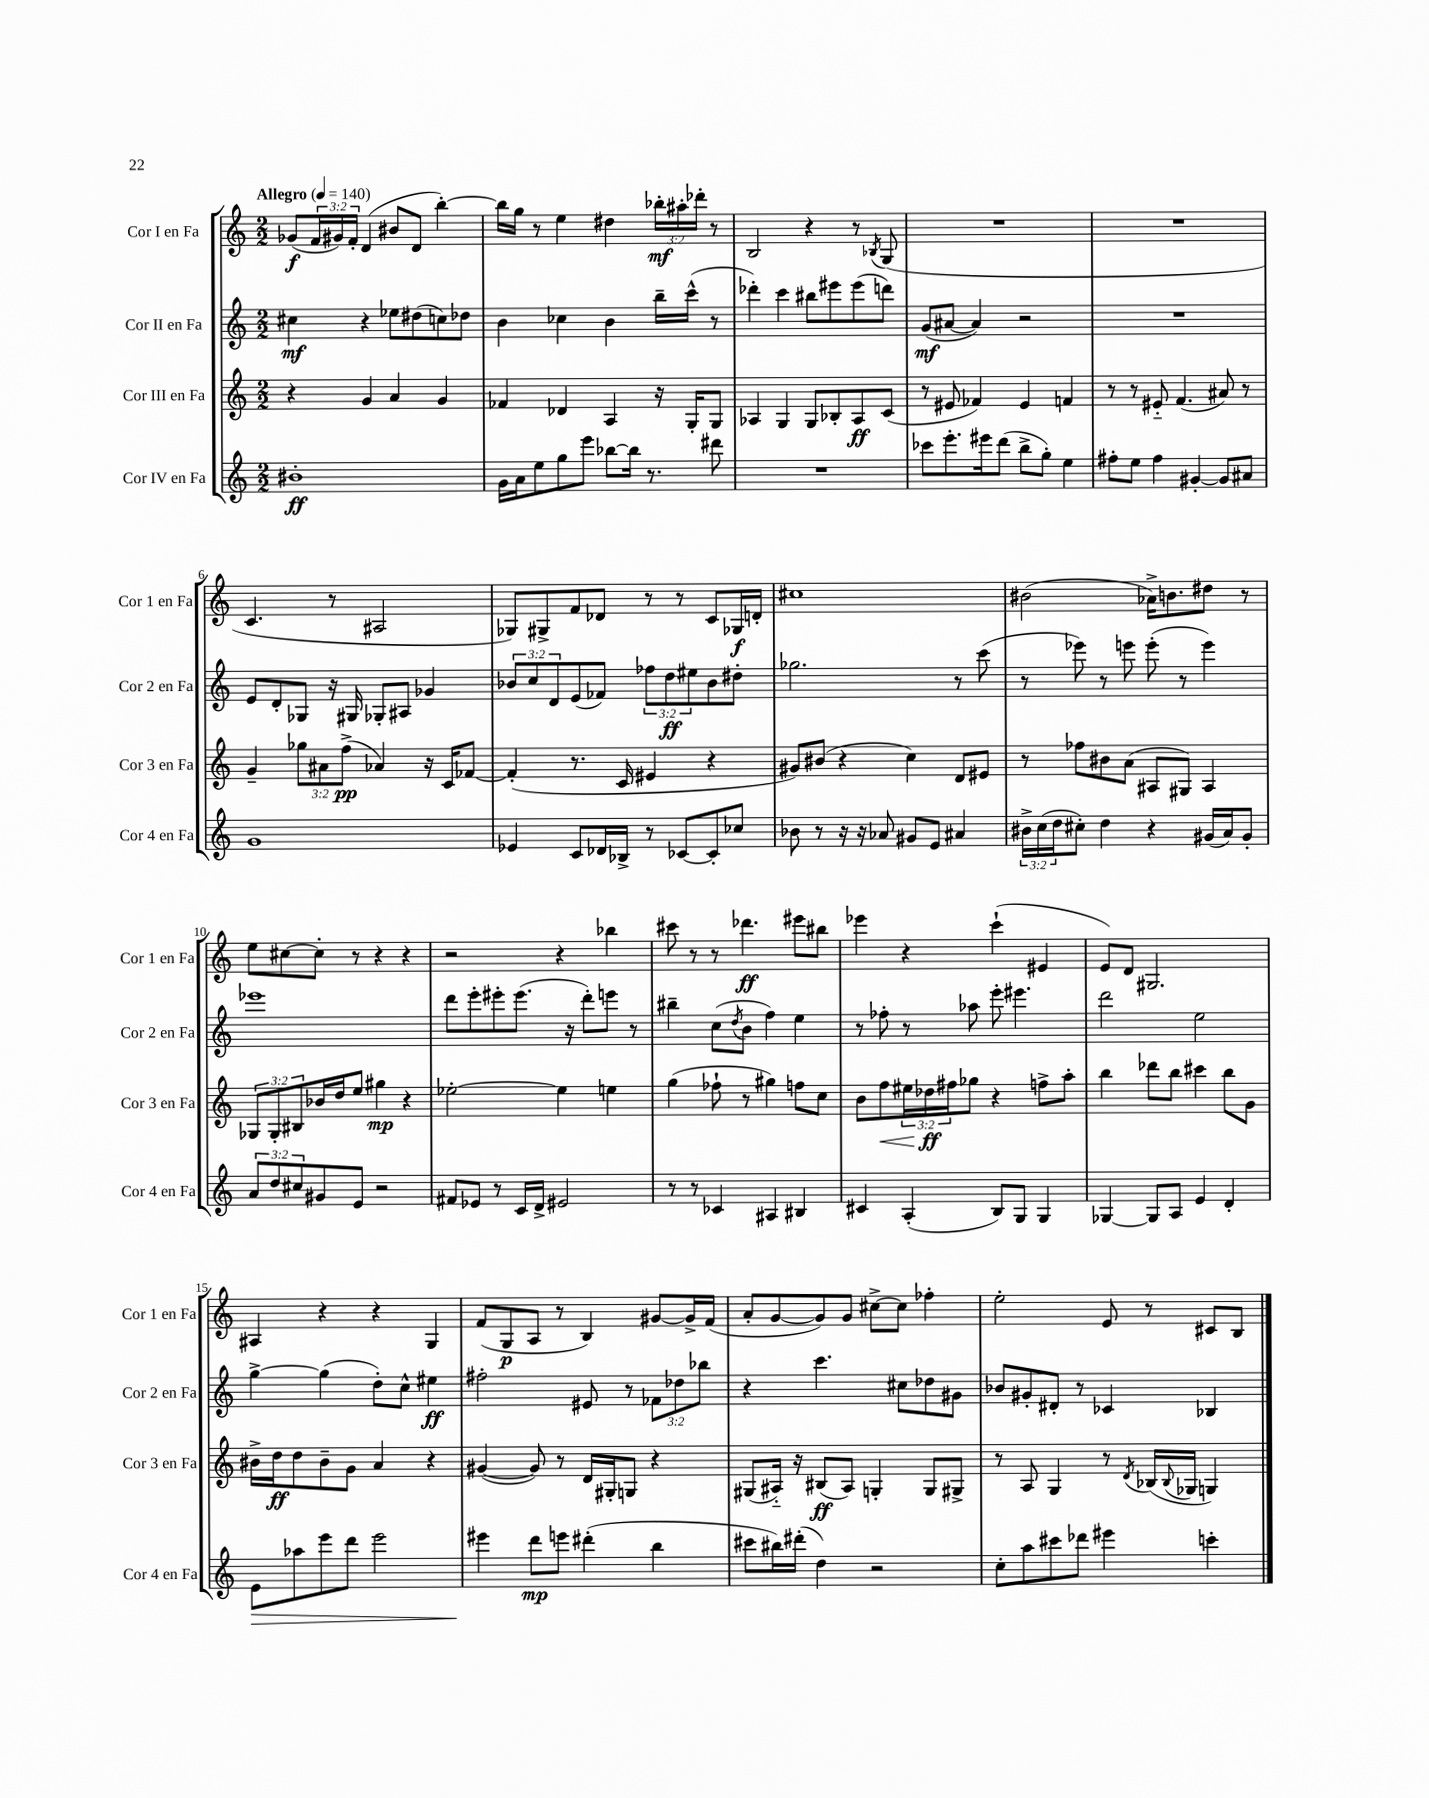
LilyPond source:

<<
\new StaffGroup <<
\new Staff = "s0" \with { instrumentName = "Cor I en Fa" shortInstrumentName = "Cor 1 en Fa" } {
    \clef treble \key c \major \numericTimeSignature \time 2/2 \override Staff.TupletNumber.text = #tuplet-number::calc-fraction-text \tempo "Allegro" 4 = 140
    ges'8\f( \tuplet 3/2 { f'16 gis'16) f'16-. } d'4( bis'8 d'8 b''4~-.) |
    b''16 g''16 r8 e''4 dis''4 \tuplet 3/2 { bes''16-.\mf ais''16-. des'''16-. } r8 |
    b2 r4 r8 \acciaccatura { bes8 } g8( |
    R1 |
    R1 |
    c'4. r8 ais2 |
    ges8) gis8-> f'8 des'8 r8 r8 c'8 ges16\f d'16-. |
    cis''1 |
    bis'2( aes'16->) b'8. dis''8 r8 |
    e''8 cis''8~ cis''8-. r8 r4 r4 |
    r2 r4 bes''4 |
    cis'''8 r8 r8 des'''4.\ff eis'''8 bis''8 |
    ees'''4 r4 c'''4-!( eis'4 |
    e'8) d'8 gis2. |
    ais4 r4 r4 g4 |
    f'8( g8\p a8 r8 b4) gis'8~ gis'16-> f'16( |
    a'8-. g'8~ g'8) g'8 cis''8~-> cis''8 fes''4-. |
    e''2-. e'8 r8 cis'8 b8 \bar "|." |
}
\new Staff = "s1" \with { instrumentName = "Cor II en Fa" shortInstrumentName = "Cor 2 en Fa" } {
    \clef treble \key c \major \numericTimeSignature \time 2/2 \override Staff.TupletNumber.text = #tuplet-number::calc-fraction-text
    cis''4\mf r4 ees''8 dis''8( c''8) des''8 |
    b'4 ces''4 b'4 b''16-- c'''16-^( r8 |
    des'''4-.) c'''4 bis''8 eis'''8 eis'''8( d'''8) |
    g'8\mf( ais'8~ ais'4) r2 |
    R1 |
    e'8 d'8-. ges8 r16 gis16 ges8-. ais8 ges'4 |
    \tuplet 3/2 { bes'8 c''8 d'8 } e'8( fes'8) \tuplet 3/2 { fes''8 d''8\ff eis''8 } bes'8 dis''8-. |
    ges''2. r8 c'''8( |
    r8 ees'''8) r8 e'''8 e'''8-.( r8 e'''4) |
    ees'''1 |
    d'''8 e'''8-. eis'''8-. eis'''8.( r16 d'''8-.) e'''8 r8 |
    bis''4-- c''8( \acciaccatura { d''8 } b'8 f''4) e''4 |
    r8 fes''8-. r8 aes''8 e'''8-. eis'''4. |
    d'''2 e''2 |
    g''4~-> g''4( d''8-.) c''8-^ eis''4\ff |
    fis''2-. eis'8 r8 \tuplet 3/2 { fes'8 des''8 bes''8 } |
    r4 c'''4. cis''8 des''8 gis'8 |
    bes'8 gis'8-. dis'8-. r8 ces'4 bes4 \bar "|." |
}
\new Staff = "s2" \with { instrumentName = "Cor III en Fa" shortInstrumentName = "Cor 3 en Fa" } {
    \clef treble \key c \major \numericTimeSignature \time 2/2 \override Staff.TupletNumber.text = #tuplet-number::calc-fraction-text
    r4 g'4 a'4 g'4 |
    fes'4 des'4 a4 r16 g16-. g8 |
    aes4 g4 g8 bes8-. aes8\ff c'8( |
    r8 eis'8 fes'4) eis'4 f'4 |
    r8 r8 eis'8-_ f'4.( ais'8) r8 |
    g'4-- \tuplet 3/2 { ges''8 ais'8 f''8->\pp( } aes'4) r16 c'16 fes'8~ |
    fes'4-.( r8. c'16 eis'4 r4 |
    gis'8) bis'8( r4 c''4) d'8 eis'8 |
    r8 fes''8 bis'8 a'8( ais8 gis8) ais4 |
    \tuplet 3/2 { ges8 ges8-. bis8 } bes'16 d''16 e''8 gis''4\mp r4 |
    ees''2~-. ees''4 e''4 |
    g''4( fes''8-! r8 gis''4) f''8 c''8 |
    b'8 f''8\< \tuplet 3/2 { eis''16 des''16\ff\! fis''16 } ges''8 r4 f''8-> a''8-. |
    b''4 des'''8 b''8 cis'''4 b''8 g'8 |
    bis'16-> d''16\ff d''8 bis'8-- g'8 a'4 r4 |
    gis'4~( gis'8) r8 d'16 gis16-. g8 r4 |
    gis8( ais16-_) r16 bis8\ff( ais8) g4-. g8 gis8-> |
    r8 a8 g4 r8 \acciaccatura { d'8 } bes16( \appoggiatura { bes8 } ges16 g4) \bar "|." |
}
\new Staff = "s3" \with { instrumentName = "Cor IV en Fa" shortInstrumentName = "Cor 4 en Fa" } {
    \clef treble \key c \major \numericTimeSignature \time 2/2 \override Staff.TupletNumber.text = #tuplet-number::calc-fraction-text
    bis'1-.\ff |
    g'16 a'16 e''8 g''8 e'''8 bes''8~ bes''16 r8. dis'''8 |
    R1 |
    ces'''8 e'''8.-. eis'''16 d'''8( b''8-> g''8-.) e''4 |
    fis''8-. e''8 fis''4 gis'4~-. gis'8 ais'8 |
    g'1 |
    ees'4 c'8 des'16 bes16-> r8 ces'8~ ces'8-. ces''8 |
    bes'8 r8 r16 r16 aes'8 gis'8 e'8 ais'4 |
    \tuplet 3/2 { bis'16-> c''16( d''16 } cis''8-.) d''4 r4 gis'16( a'16) gis'8-. |
    \tuplet 3/2 { a'8 d''8 cis''8 } gis'8 e'8 r2 |
    fis'8 ees'8 r8 c'16 d'16-> eis'2 |
    r8 r8 ces'4 ais4 bis4 |
    cis'4 a4-.( b8) g8 g4 |
    ges4~ ges8 a8 e'4 d'4-. |
    e'8\> aes''8 e'''8 d'''8 e'''2 |
    eis'''4\! d'''8\mp e'''8 dis'''4-.( b''4 |
    cis'''8 bis''16) dis'''16-.( d''4) r2 |
    c''8-. a''8 cis'''8 des'''8 eis'''4 c'''4-. \bar "|." |
}
>>
>>
